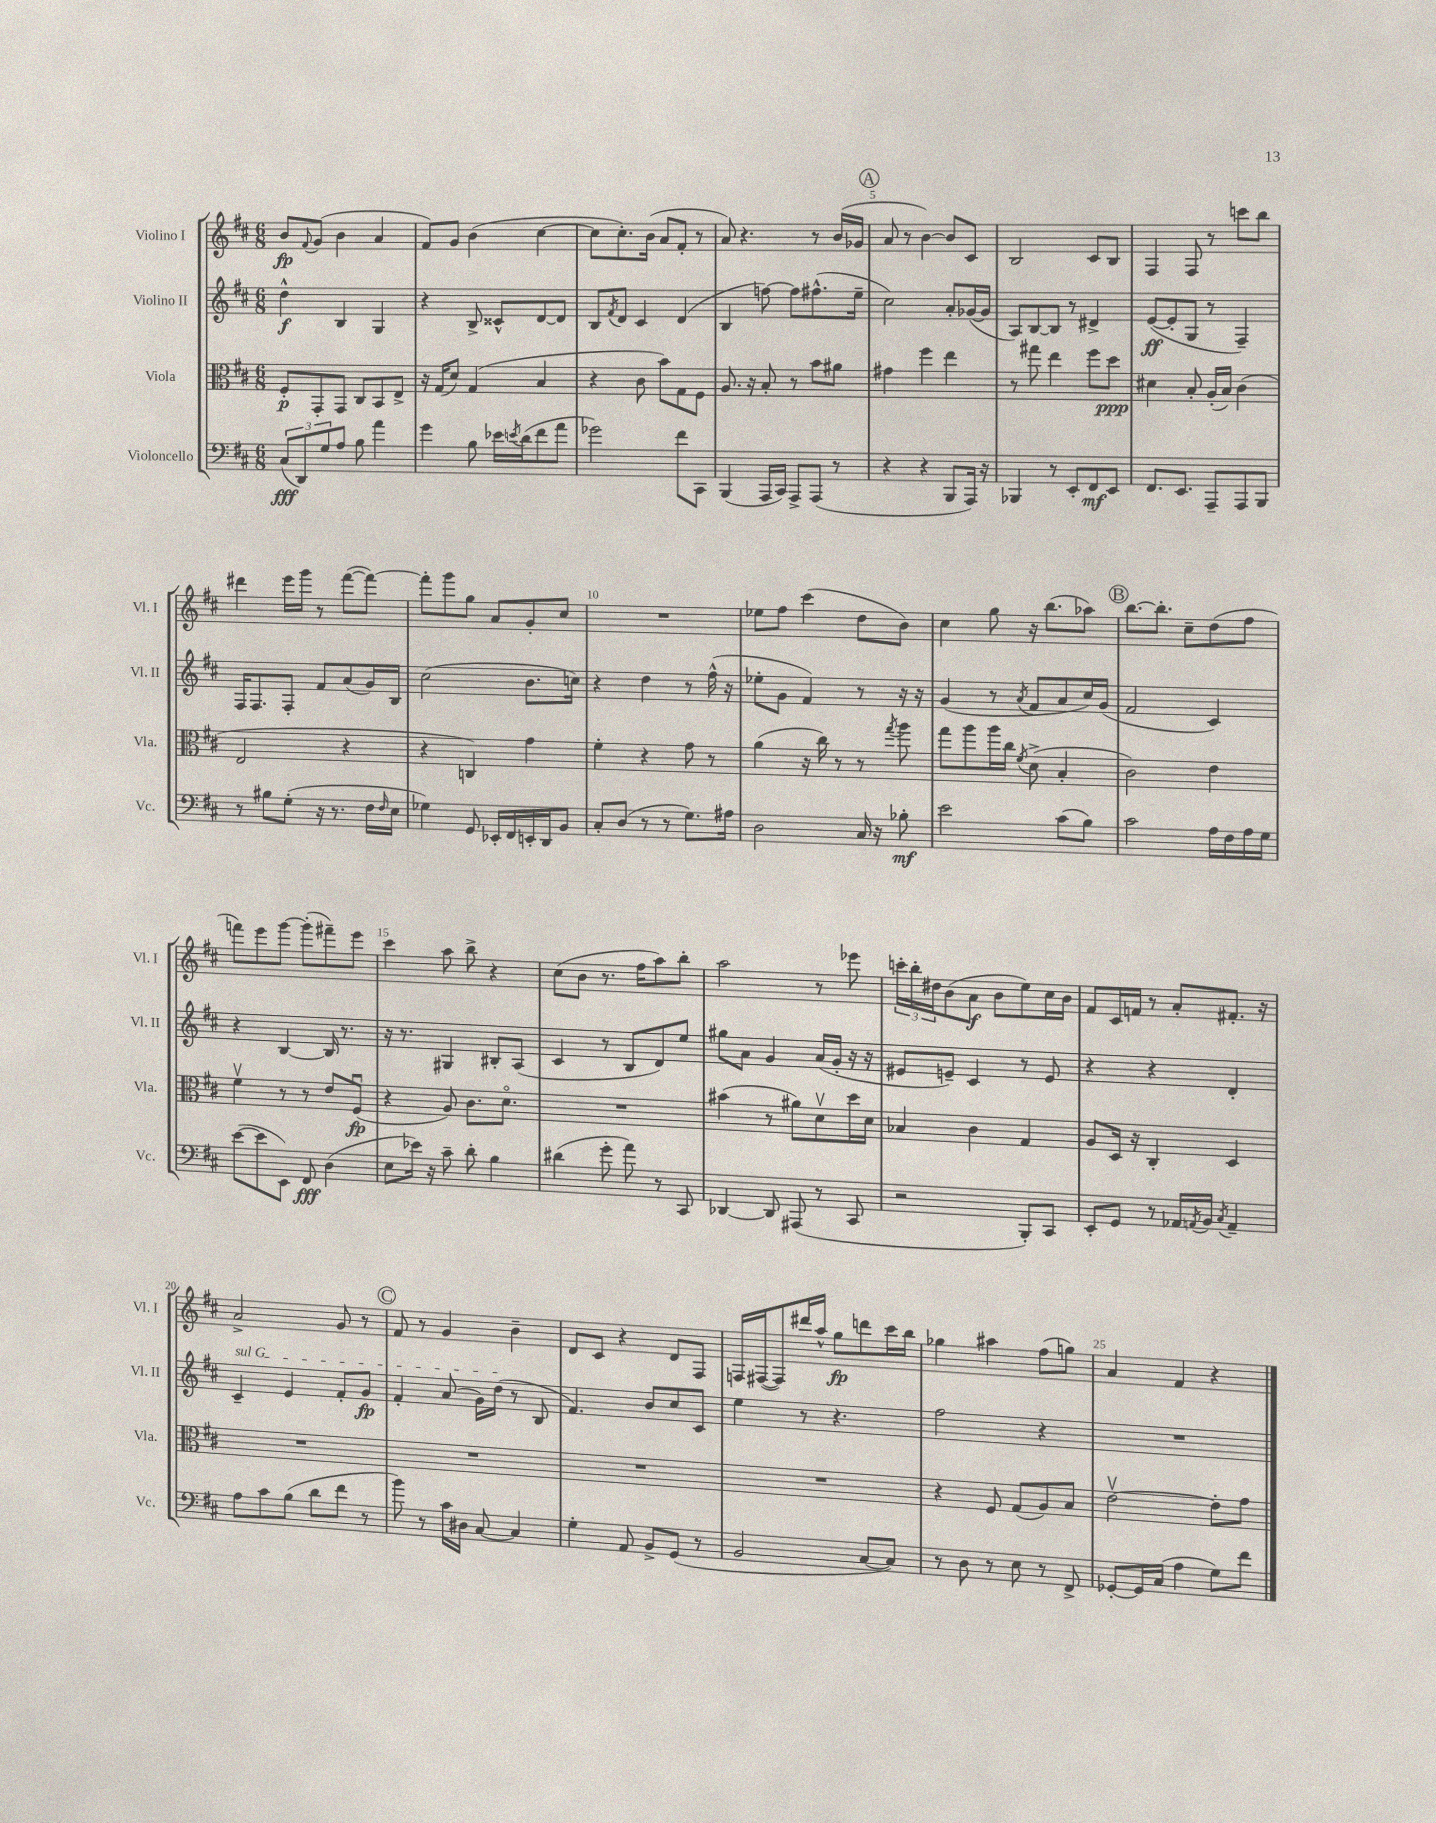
<<
\new StaffGroup <<
\new Staff = "s0" \with { instrumentName = "Violino I" shortInstrumentName = "Vl. I" } {
    \clef treble \key d \major \numericTimeSignature \time 6/8
    b'8\fp \appoggiatura { fis'8 } g'8( b'4 a'4 |
    fis'8) g'8 b'4( cis''4~ |
    cis''8 cis''8.-.) b'16( a'8 fis'8-. r8 |
    a'8) r4. r8 b'16( ges'16 |
    \mark \markup { \circle "A" } a'8 r8 b'4~) b'8 cis'8 |
    b2 cis'8 b8 |
    fis4 fis8 r8 c'''8 b''8 |
    dis'''4 e'''16 g'''16 r8 fis'''8~( fis'''8~) |
    fis'''8-. g'''8 g''8 a'8 g'8-. cis''8 |
    R2. |
    ees''8 fis''8 cis'''4( d''8 b'8) |
    cis''4 g''8 r16 b''8.( aes''8) |
    \mark \markup { \circle "B" } b''8.~ b''8.-. cis''8-- d''8( fis''8 |
    f'''8) e'''8 g'''8~ g'''8-.( fis'''8--) e'''8 |
    cis'''4 a''8 b''8-> r4 |
    cis''8( b'8 r8. fis''16 a''8) b''8-. |
    a''2 r8 ees'''8 |
    \tuplet 3/2 { c'''16-. b''16-. dis''16 } b'8( a'8\f b'8 e''8) cis''16 b'16 |
    fis'8 cis'16 f'16 r8 a'8-. fis'8.-. r16 |
    a'2-> g'8 r8 |
    \mark \markup { \circle "C" } fis'8 r8 g'4 b'4-- |
    d'8 cis'8 r4 d'8 fis8 |
    f16 fis16~( fis8) dis'''16 a''16-^ g''8\fp d'''8 cis'''16 b''16 |
    ges''4 ais''4 fis''8( g''8) |
    a'4 fis'4 r4 \bar "|." |
}
\new Staff = "s1" \with { instrumentName = "Violino II" shortInstrumentName = "Vl. II" } {
    \clef treble \key d \major \numericTimeSignature \time 6/8
    d''4-^\f b4 g4 |
    r4 b8-> cisis'8-^ d'8~ d'8 |
    b8 \acciaccatura { fis'8 } d'8 cis'4 d'4( |
    b4 f''8~) f''8 fis''8.-^( e''16-- |
    \mark \markup { \circle "A" } cis''2) a'8-. ges'16~( ges'16 |
    a8) b8~ b8 r8 dis'4-> |
    e'8~\ff( e'8-. g8 r8 fis4--) |
    fis16 fis8. fis8-. fis'8 a'8( g'16) b16 |
    cis''2( b'8. c''16) |
    r4 d''4 r8 fis''16-^( r16 |
    ees''8-. g'8 fis'4) r8 r16 r16 |
    g'4( r8 \acciaccatura { a'8 } fis'8 a'8 cis''16) g'16( |
    \mark \markup { \circle "B" } fis'2 cis'4) |
    r4 b4~ b16 r8. |
    r16 r8. gis4 bis8-. a8( |
    cis'4 r8 b8 d'8) e''8 |
    gis''8 a'8 g'4 a'16( g'16-. r16 r16 |
    eis'8 e'8--) cis'4 r8 e'8 |
    r4 r4 d'4-. |
    \once \override TextSpanner.bound-details.left.text = \markup { \italic "sul G" } cis'4--\startTextSpan e'4 fis'8-. g'8\fp |
    \mark \markup { \circle "C" } fis'4-. a'8( g'16) d''16\stopTextSpan( r8 b8 |
    fis'4.) b'8 cis''8 cis'8 |
    e''4 r8 r4. |
    fis''2 r4 |
    R2. \bar "|." |
}
\new Staff = "s2" \with { instrumentName = "Viola" shortInstrumentName = "Vla." } {
    \clef alto \key d \major \numericTimeSignature \time 6/8
    fis8-.\p g,8-. g,8 cis8 b,8 e8-> |
    r16 g16( d'8) g4( b4 |
    r4 cis'8 b'8) g8 fis8 |
    a8. r16 b8-. r8 b'8 ais'8 |
    \mark \markup { \circle "A" } gis'4 fis''4 e''4 |
    r8 gis''8 e''4 fis''8 d''8\ppp |
    dis'4 b8-. a16-.( b16) cis'4( |
    e2 r4 |
    r4 c4) g'4 |
    fis'4-. r4 g'8 r8 |
    a'4( r16 cis''16) r8 r8 \acciaccatura { g''8 } a''8 |
    g''8 a''8 a''16 cis''16 \acciaccatura { fis'8 } d'8->( b4-. |
    \mark \markup { \circle "B" } cis'2) e'4 |
    fis'4\upbow r8 r8 e'8 fis8\downbow\fp( |
    r4 a8) cis'8. d'8.\flageolet |
    R2. |
    bis'4( r8 ais'8) d'8\upbow d''16 d'16 |
    bes4 cis'4 g4 |
    a8 d16 r16 cis4-. d4 |
    R2. |
    \mark \markup { \circle "C" } R2. |
    R2. |
    R2. |
    r4 fis8 g8( a8) b8 |
    e'2~\upbow e'8-. g'8 \bar "|." |
}
\new Staff = "s3" \with { instrumentName = "Violoncello" shortInstrumentName = "Vc." } {
    \clef bass \key d \major \numericTimeSignature \time 6/8
    \tuplet 3/2 { cis8\fff( d,8) g8 } a8 b8 a'4 |
    g'4 b8 ees'16 \acciaccatura { e'8 } d'16( fis'8 a'8 |
    ges'2) fis'8 cis,8 |
    b,,4( a,,16 cis,16) a,,8-> a,,8( r8 |
    \mark \markup { \circle "A" } r4 r4 b,,8 a,,16) r16 |
    bes,,4 r8 e,8-. fis,8\mf e,8 |
    fis,8. e,8. a,,8-- a,,8 b,,8 |
    r8 bis8 g8-.( r16 r8. fis16 \grace { fis16 } e16 |
    ges4) g,8 ees,16-. fis,16 e,16-. d,16 b,8 |
    cis8-. d8( r8 r8 g8.) ais16 |
    d2 cis16 r16 bes8-.\mf |
    e'2 cis'8( b8) |
    \mark \markup { \circle "B" } cis'2 a16 fis16 a16 g16 |
    e'8~( e'8 e,8) fis,8\fff d4( |
    e8 ees'16) r16 cis'8-- d'8-. b4 |
    dis'4( g'8-. a'8) r8 cis,8 |
    des,4~ des,8 ais,,8( r8 cis,8 |
    r2 b,,8-.) cis,8 |
    e,8-. g,8 r8 aes,16 \acciaccatura { a,8 } b,16 \acciaccatura { cis8 } a,4-- |
    a8 cis'8 b8( d'8 fis'8 r8 |
    \mark \markup { \circle "C" } b'8) r8 cis'16 dis16 cis8~ cis4 |
    g4-. a,8 b,8-> g,8( r8 |
    b,2 cis8~ cis8) |
    r8 d8 r8 e8 r8 fis,8-> |
    ges,8~-. ges,16 cis16( a4 g8) fis'8 \bar "|." |
}
>>
>>
\layout { \context { \Score \override BarNumber.break-visibility = ##(#f #t #t) barNumberVisibility = #(every-nth-bar-number-visible 5) } }
